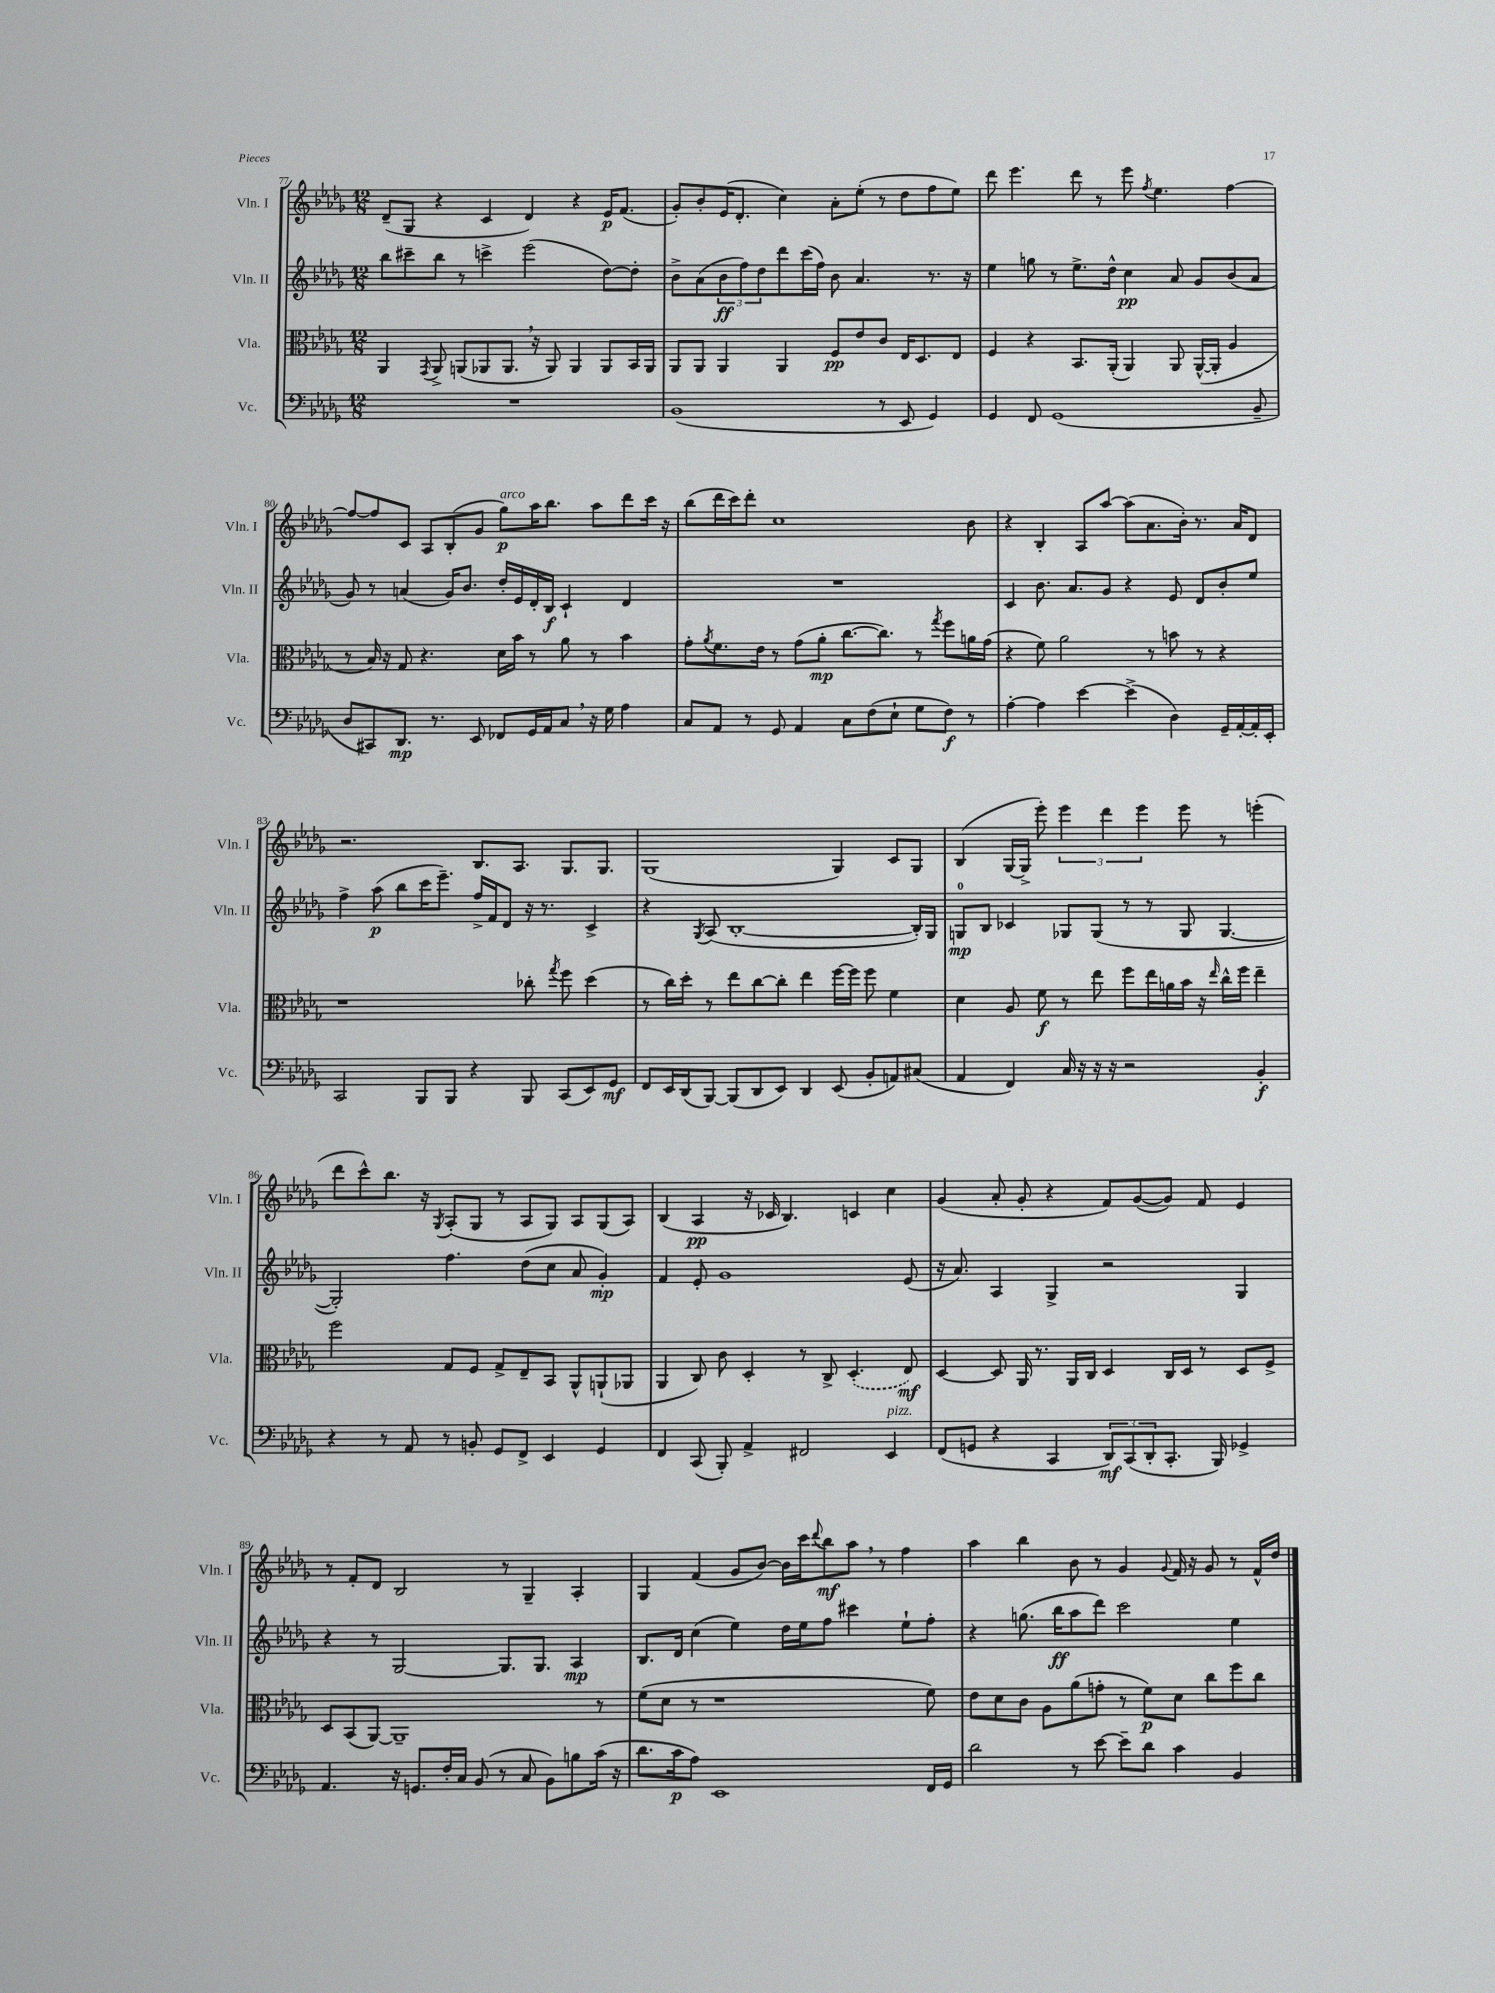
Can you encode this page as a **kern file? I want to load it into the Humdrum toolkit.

**kern	**dynam	**kern	**dynam	**kern	**dynam	**kern	**dynam
*part4	*part4	*part3	*part3	*part2	*part2	*part1	*part1
*staff4	*staff4	*staff3	*staff3	*staff2	*staff2	*staff1	*staff1
*I"Vc.	*	*I"Vla.	*	*I"Vln. II	*	*I"Vln. I	*
*I'Vc.	*	*I'Vla.	*	*I'Vln. II	*	*I'Vln. I	*
*clefF4	*	*clefC3	*	*clefG2	*	*clefG2	*
*k[b-e-a-d-g-]	*	*k[b-e-a-d-g-]	*	*k[b-e-a-d-g-]	*	*k[b-e-a-d-g-]	*
*M12/8	*	*M12/8	*	*M12/8	*	*M12/8	*
=77	=77	=77	=77	=77	=77	=77	=77
1.r	.	4AA-/	.	8bb-\L	.	(8d-~/L	.
.	.	.	.	8ccc#X~\	.	8G-/J	.
.	.	8qGG-/	.	.	.	.	.
.	.	8AA-^/	.	8bb-\J	.	4r	.
.	.	(8AAn/L	.	8r	.	.	.
.	.	8AA-X/	.	4cccn^\	.	4c/	.
.	.	8.AA-,/J	.	.	.	.	.
.	.	.	.	(2eee-\	.	4d-/)	.
.	.	16r	.	.	.	.	.
.	.	8AA-/)	.	.	.	.	.
.	.	4AA-/	.	.	.	4r	.
.	.	8AA-/L	.	[8dd-\L)	.	16e-/KL	p
.	.	.	.	.	.	(8.f/J	.
.	.	16BB-/L	.	8dd-'\J]	.	.	.
.	.	16AA-/JJ	.	.	.	.	.
=78	=78	=78	=78	=78	=78	=78	=78
(1BB-	.	8AA-/L	.	8b-^\L	.	8g-'/L)	.
.	.	8AA-/J	.	(8a-\	.	8b-'/	.
.	.	4AA-/	.	12b-\	ff	(16e-/K	.
.	.	.	.	.	.	8.d-'/J	.
.	.	.	.	12ff\)	.	.	.
.	.	.	.	12dd-\	.	.	.
.	.	4AA-/	.	8ddd-\	.	4cc\)	.
.	.	.	.	(16ccc\L	.	.	.
.	.	.	.	16ff\JJ)	.	.	.
.	.	8F/L	pp	8b-\	.	8a-'\L	.
.	.	8e-/	.	4.a-/	.	(8ee-'\J	.
8r	.	8c/J	.	.	.	8r	.
8EE-/	.	16E-/KL	.	.	.	8dd-\L	.
.	.	8.D-/	.	.	.	.	.
4GG-/)	.	.	.	8.r	.	8ff\	.
.	.	8E-/J	.	.	.	8ee-\J)	.
.	.	.	.	16r	.	.	.
=79	=79	=79	=79	=79	=79	=79	=79
4GG-/	.	4F/	.	4ee-\	.	8ddd-\	.
.	.	.	.	.	.	4.eee-\	.
8FF/	.	4r	.	8ggn\	.	.	.
(1GG-	.	.	.	8r	.	.	.
.	.	8.BB-/L	.	8.ee-^\L	.	8ddd-\	.
.	.	.	.	.	.	8r	.
.	.	(16AA-'/Jk	.	16dd-^^\Jk	.	.	.
.	.	4AA-/)	.	4cc\	pp	8eee-\	.
.	.	.	.	.	.	8qff/	.
.	.	.	.	.	.	4.ee-\	.
.	.	8AA-/	.	8a-/	.	.	.
.	.	([16AA-^^/LL	.	8g-/L	.	.	.
.	.	16AA-'/JJ]	.	.	.	.	.
.	.	4A-/	.	(8b-/	.	[4ff\	.
8BB-~/	.	.	.	8a-/J	.	.	.
!!LO:LB:g=z
=80	=80	=80	=80	=80	=80	=80	=80
8D-/L	.	8r	.	8g-/)	.	8ff/L_	.
8CC#X/)	.	16B-/)	.	8r	.	8ff/]	.
.	.	16r	.	.	.	.	.
8.DD-/J	mp	8G-/	.	(4an/	.	8c/J	.
.	.	4.r	.	.	.	8A-/L	.
8.r	.	.	.	.	.	.	.
.	.	.	.	16g-/KL)	.	(8B-'/	.
.	.	.	.	8.b-/J	.	.	.
8EE-/	.	.	.	.	.	8g-/J	.
!	!	!	!	!	!	!LO:TX:a:i:t=arco	!
8FF-X/L	.	16d-\LL	.	16dd-'/LL	.	8gg-\L)	p
.	.	16b-\JJ	.	16e-/	.	.	.
16GG-/L	.	8r	.	16d-'/	.	16aa-\K	.
16AA-/J	.	.	.	16B-/JJ	f	8.bb-\J	.
8C,/J	.	8a-\	.	4c`/	.	.	.
16r	.	8r	.	.	.	8aa-\L	.
16G-\	.	.	.	.	.	.	.
4A-\	.	4b-\	.	4d-/	.	8ddd-\	.
.	.	.	.	.	.	16ccc\Jk	.
.	.	.	.	.	.	16r	.
=81	=81	=81	=81	=81	=81	=81	=81
8C/L	.	8g-'\L	.	1.r	.	(8bb-\L	.
.	.	8qa-/	.	.	.	.	.
8AA-/J	.	8.f\	.	.	.	16ddd-\L	.
.	.	.	.	.	.	16ccc\J)	.
8r	.	.	.	.	.	8ddd-'\J	.
.	.	16e-\Jk	.	.	.	.	.
8GG-/	.	8r	.	.	.	1cc	.
4AA-/	.	(8g-\L	.	.	.	.	.
.	.	8a-'\J	mp	.	.	.	.
8C\L	.	[8.cc\L	.	.	.	.	.
(8F\	.	.	.	.	.	.	.
.	.	8.cc\J])	.	.	.	.	.
8E-`\J	.	.	.	.	.	.	.
8G-\L	.	8r	.	.	.	.	.
.	.	8qgg-/	.	.	.	.	.
8F\J)	f	8ff\L	.	.	.	.	.
8r	.	16an\L	.	.	.	8b-\	.
.	.	(16g-\JJ	.	.	.	.	.
=82	=82	=82	=82	=82	=82	=82	=82
[4A-'\	.	4r	.	4c/	.	4r	.
4A-\]	.	8f\)	.	8.b-\	.	4B-'/	.
.	.	2a-\	.	.	.	.	.
.	.	.	.	8.a-/L	.	.	.
[4e-\	.	.	.	.	.	8A-/L	.
.	.	.	.	8g-/J	.	[8aa-/J	.
(4e-^\]	.	.	.	4r	.	(8aa-\L]	.
.	.	8r	.	.	.	8.a-\	.
4D-\)	.	8bn\	.	8e-/	.	.	.
.	.	.	.	.	.	16b-'\Jk)	.
.	.	8r	.	8d-/L	.	8.r	.
16GG-~/LL	.	4r	.	8b-'/	.	.	.
[16AA-'/	.	.	.	.	.	16a-/KL	.
16AA-'/]	.	.	.	8ee-/J	.	8d-/J	.
16EE-'/JJ	.	.	.	.	.	.	.
!!LO:LB:g=z
=83	=83	=83	=83	=83	=83	=83	=83
2CC/	.	1r	.	4ff^\	.	2.r	.
.	.	.	.	(8aa-\	p	.	.
.	.	.	.	8bb-\L	.	.	.
8BBB-/L	.	.	.	16ccc\K	.	.	.
.	.	.	.	8.eee-~\J)	.	.	.
8BBB-/J	.	.	.	.	.	.	.
4r	.	.	.	16ff^/LL	.	8.B-/L	.
.	.	.	.	16f/J	.	.	.
.	.	.	.	8d-/J	.	.	.
.	.	.	.	.	.	8.A-/J	.
8BBB-/	.	8cc-X'\	.	16r	.	.	.
.	.	.	.	8.r	.	.	.
.	.	8qgg-/	.	.	.	.	.
(8CC/L	.	8ff\	.	.	.	8.G-/L	.
8EE-/)	.	(4dd-\	.	4c^/	.	.	.
.	.	.	.	.	.	8.G-/J	.
8GG-/J	mf	.	.	.	.	.	.
=84	=84	=84	=84	=84	=84	=84	=84
8FF/L	.	8r	.	4r	.	(1G-	.
16EE-/L	.	16cc\LL)	.	.	.	.	.
(16DD-/J	.	16dd-'\JJ	.	.	.	.	.
.	.	.	.	8qG-/	.	.	.
[8BBB-/J)	.	8r	.	(8A-/	.	.	.
(8BBB-/L]	.	8ee-\L	.	[1B-'	.	.	.
8DD-/	.	[8cc\	.	.	.	.	.
8EE-/J)	.	8cc'\J]	.	.	.	.	.
4DD-/	.	4ee-\	.	.	.	.	.
(8EE-/	.	[16ff\LL	.	.	.	4G-/)	.
.	.	16ff\JJ]	.	.	.	.	.
8BB-'/L	.	8ff\	.	.	.	.	.
8AAn/)	.	4f\	.	.	.	8c/L	.
(8C#X/J	.	.	.	16B-'/LL])	.	8G-/J	.
.	.	.	.	16G-/JJ	.	.	.
=85	=85	=85	=85	=85	=85	=85	=85
4AA-/	.	4d-\	.	8Gn/L	mp	(4B-/	.
.	.	.	.	8B-/J	.	.	.
4FF/)	.	8A-/	.	4c-X/	.	[16G-/LL	.
.	.	.	.	.	.	16G-^/JJ]	.
.	.	8f\	f	.	.	8eee-'\)	.
16C/	.	8r	.	8G-X/L	.	6eee-\	.
16r	.	.	.	.	.	.	.
16r	.	8ee-\	.	(8G-/J	.	.	.
.	.	.	.	.	.	6ddd-\	.
16r	.	.	.	.	.	.	.
2r	.	8ff\L	.	8r	.	.	.
.	.	.	.	.	.	6eee-\	.
.	.	16ee-\L	.	8r	.	.	.
.	.	16an\	.	.	.	.	.
.	.	16b-\JJ	.	8G-/	.	8eee-\	.
.	.	16r	.	.	.	.	.
.	.	16qqee-/	.	.	.	.	.
.	.	16cc^^\LL	.	[4.G-/	.	8r	.
.	.	16ff\JJ	.	.	.	.	.
4BB-'/	f	4ee-~\	.	.	.	(4eeen'\	.
!!LO:LB:g=z
=86	=86	=86	=86	=86	=86	=86	=86
4r	.	2ff\	.	2G-'/])	.	8ddd-\L	.
.	.	.	.	.	.	8ccc^^\)	.
8r	.	.	.	.	.	8.bb-\J	.
8AA-/	.	.	.	.	.	.	.
.	.	.	.	.	.	16r	.
.	.	.	.	.	.	8qG-/	.
8r	.	8G-/L	.	4.ff\	.	(8A-'/L	.
8BBn'/	.	8F/J	.	.	.	8G-/J	.
8GG-/L	.	8G-^/L	.	.	.	8r	.
8FF^/J	.	8E-~/	.	(8dd-\L	.	8A-/L	.
4EE-/	.	8BB-/J	.	8cc\J	.	8G-/J)	.
.	.	8AA-^^/L	.	8a-/	.	8A-/L	.
4GG-/	.	(8AAn`/	.	4g-'/)	mp	(8G-/	.
.	.	8AA-X/J	.	.	.	8A-/J)	.
=87	=87	=87	=87	=87	=87	=87	=87
4FF/	.	4AA-/	.	4f/	.	(4B-/	.
(8CC/	.	8C/)	.	8e-'/	.	4A-/	pp
8BBB-'/)	.	8c\	.	1g-	.	.	.
4AA-^/	.	4D-'/	.	.	.	16r	.
.	.	.	.	.	.	16c-X/	.
.	.	.	.	.	.	4.B-/)	.
2FF#X/	.	8r	.	.	.	.	.
.	.	8C^/	.	.	.	.	.
.	.	(4.D-'/	.	.	.	4cn/	.
!LO:TX:a:i:t=pizz.	!	!	!	!	!	!	!
4EE-/	.	.	.	.	.	4cc\	.
.	.	8E-/)	mf	(8e-/	.	.	.
=88	=88	=88	=88	=88	=88	=88	=88
(8FF/L	.	[4D-/	.	16r	.	(4g-/	.
.	.	.	.	8.a-/)	.	.	.
8GGn/J	.	.	.	.	.	.	.
4r	.	8D-/]	.	4A-/	.	8a-'/	.
.	.	16AA-/	.	.	.	8g-'/	.
.	.	8.r	.	.	.	.	.
4CC/	.	.	.	4G-^/	.	4r	.
.	.	16AA-/LL	.	.	.	.	.
.	.	16C/JJ	.	.	.	.	.
12DD-/L)	mf	4D-/	.	2r	.	8f/L)	.
(12CC/	.	.	.	.	.	.	.
.	.	.	.	.	.	([8g-/	.
12DD-'/	.	.	.	.	.	.	.
8.CC'/J	.	16C/LL	.	.	.	8g-/J])	.
.	.	16D-/JJ	.	.	.	.	.
.	.	8r	.	.	.	8f/	.
16BBB-/)	.	.	.	.	.	.	.
4GG-X^/	.	8D-/L	.	4G-/	.	4e-/	.
.	.	8F^/J	.	.	.	.	.
!!LO:LB:g=z
=89	=89	=89	=89	=89	=89	=89	=89
4.AA-/	.	8D-/L	.	4r	.	8r	.
.	.	(8BB-/	.	.	.	8f'/L	.
.	.	[8AA-/J)	.	8r	.	8d-/J	.
16r	.	1AA-~]	.	[2G-/	.	2B-/	.
8.GGn/L	.	.	.	.	.	.	.
16F'/L	.	.	.	.	.	.	.
16C/JJ	.	.	.	.	.	.	.
(8BB-/	.	.	.	.	.	.	.
8r	.	.	.	8.G-/L]	.	8r	.
8C/	.	.	.	.	.	4G-~/	.
.	.	.	.	8.G-/J	.	.	.
8BB-\L)	.	.	.	.	.	.	.
8Bn\	.	.	.	4A-/	mp	4A-'/	.
(16c\Jk	.	8r	.	.	.	.	.
16r	.	.	.	.	.	.	.
=90	=90	=90	=90	=90	=90	=90	=90
8.d-\L	.	(8f\L	.	8.B-/L	.	4G-/	.
.	.	8d-\J	.	.	.	.	.
16c\k	p	.	.	16d-/Jk	.	.	.
8A-\J)	.	8r	.	(4cc\	.	(4f/	.
1EE-	.	1r	.	.	.	.	.
.	.	.	.	4ee-\)	.	8g-/L	.
.	.	.	.	.	.	[8b-/J)	.
.	.	.	.	16dd-\LL	.	16b-\LL]	.
.	.	.	.	16ee-\J	.	16ccc\J	.
.	.	.	.	.	.	8qqddd-/	.
.	.	.	.	8ff\J	.	8bb-\	mf
.	.	.	.	4ccc#X\	.	8aa-,\J	.
.	.	.	.	.	.	8r	.
.	.	.	.	8ee-`\L	.	4ff\	.
16FF/LL	.	8f\)	.	8ff'\J	.	.	.
16GG-/JJ	.	.	.	.	.	.	.
=91	=91	=91	=91	=91	=91	=91	=91
2d-\	.	8e-\L	.	4r	.	4aa-\	.
.	.	8d-\	.	.	.	.	.
.	.	8c\J	.	(8.ggn\	.	4bb-\	.
.	.	8A-\L	.	.	.	.	.
.	.	.	.	16bb-\KL	ff	.	.
8r	.	(8a-\	.	8aa-\	.	8b-\	.
[8e-\	.	8gn'\J	.	8ddd-\J)	.	8r	.
8e-~\L]	.	8r	.	2ccc\	.	4g-/	.
8d-\J	.	8f\L)	p	.	.	.	.
.	.	.	.	.	.	8qqg-/	.
4c\	.	8d-\J	.	.	.	16f/	.
.	.	.	.	.	.	16r	.
.	.	8cc\L	.	.	.	8g-/	.
4BB-/	.	8ff\	.	4ee-\	.	8r	.
.	.	8cc\J	.	.	.	16f^^/LL	.
.	.	.	.	.	.	16dd-/JJ	.
==	==	==	==	==	==	==	==
*-	*-	*-	*-	*-	*-	*-	*-
